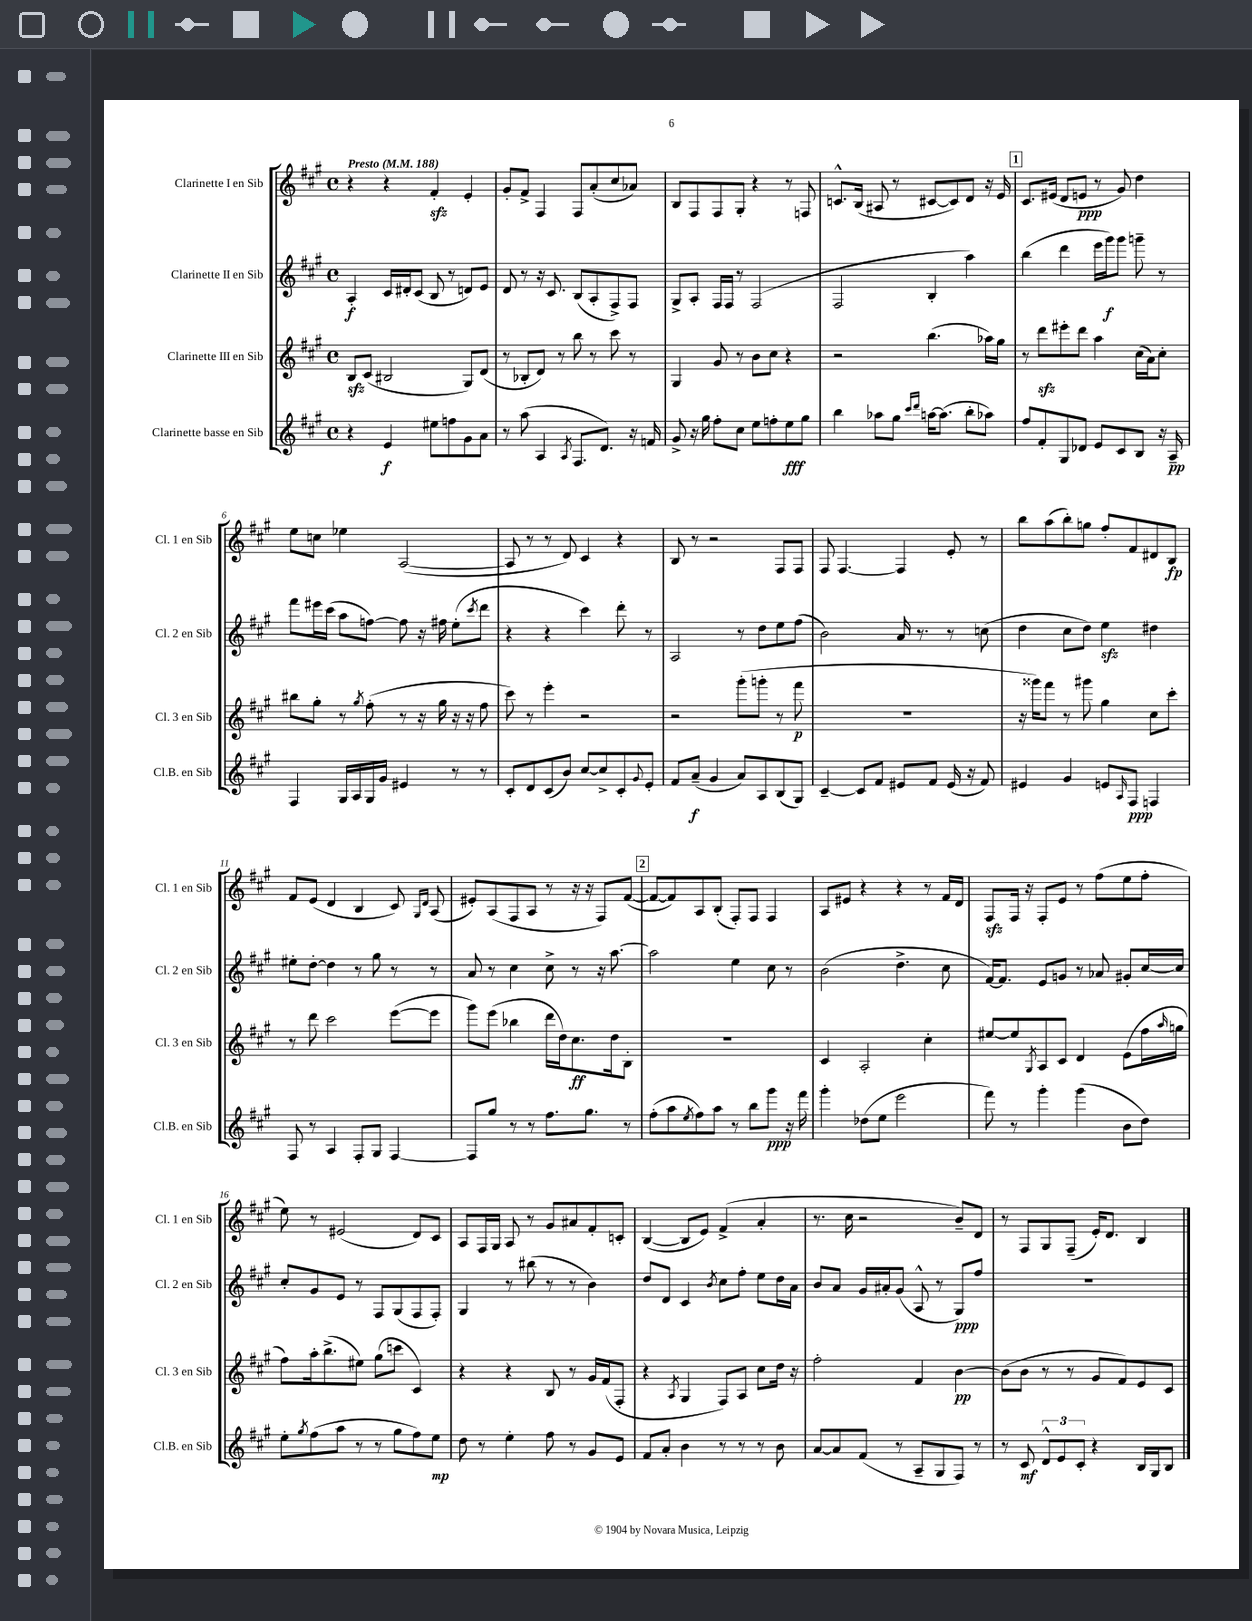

**kern	**dynam	**kern	**dynam	**kern	**dynam	**kern	**dynam
*part4	*part4	*part3	*part3	*part2	*part2	*part1	*part1
*staff4	*staff4	*staff3	*staff3	*staff2	*staff2	*staff1	*staff1
*I"Clarinette basse en Sib	*	*I"Clarinette III en Sib	*	*I"Clarinette II en Sib	*	*I"Clarinette I en Sib	*
*I'Cl.B. en Sib	*	*I'Cl. 3 en Sib	*	*I'Cl. 2 en Sib	*	*I'Cl. 1 en Sib	*
*clefG2	*	*clefG2	*	*clefG2	*	*clefG2	*
*k[f#c#g#]	*	*k[f#c#g#]	*	*k[f#c#g#]	*	*k[f#c#g#]	*
*M4/4	*	*M4/4	*	*M4/4	*	*M4/4	*
*met(c)	*	*met(c)	*	*met(c)	*	*met(c)	*
*MM188	*	*MM188	*	*MM188	*	*MM188	*
=1	=1	=1	=1	=1	=1	=1	=1
!	!	!	!	!	!	!LO:TX:a:B:t=Presto	!
4r	.	8Bzz/L	.	4A'/	f	4r	.
.	.	(8c#/J	.	.	.	.	.
4e/	f	2B#X/	.	16c#/LL	.	4r	.
.	.	.	.	16d#X'/J	.	.	.
.	.	.	.	(8c#/J	.	.	.
8ee#X\L	.	.	.	8B/	.	4f#zz'/	.
8ffn\	.	.	.	8r	.	.	.
8g#\	.	8G#/L)	.	8dn/L)	.	4e'/	.
8a\J	.	(8d/J	.	8e/J	.	.	.
=2	=2	=2	=2	=2	=2	=2	=2
8r	.	8r	.	8d/	.	8g#'/L	.
(8aa\	.	8B-X'/L	.	8r	.	8f#^/J	.
4A/	.	8d/J)	.	16r	.	4F#/	.
.	.	.	.	8.c#/	.	.	.
.	.	8r	.	.	.	.	.
8qA/	.	.	.	.	.	.	.
8.F#/L	.	8bb\	.	(8B/L	.	8F#/L	.
.	.	8r	.	8A'/	.	(8a'/	.
8.d/J)	.	.	.	.	.	.	.
.	.	8ccc#\	.	8F#^/)	.	8cc#/	.
16r	.	8r	.	8F#/J	.	8a-X/J)	.
16fn/	.	.	.	.	.	.	.
=3	=3	=3	=3	=3	=3	=3	=3
8g#^/	.	4G#/	.	8G#^/L	.	8B/L	.
16r	.	.	.	8A'/J	.	8F#/	.
16gg#\	.	.	.	.	.	.	.
8ff#'\L	.	8g#/	.	16F#/LL	.	8F#/	.
.	.	.	.	16F#/JJ	.	.	.
8cc#\J	.	8r	.	8r	.	8G#'/J	.
8ee\L	.	8b\L	.	(2F#/	.	4r	.
8ffn'\	.	8cc#\J	.	.	.	.	.
8ee\	fff	4r	.	.	.	8r	.
8gg#\J	.	.	.	.	.	8Fn/	.
=4	=4	=4	=4	=4	=4	=4	=4
4bb\	.	2r	.	2F#/	.	8.cn^^/L	.
.	.	.	.	.	.	(16B/Jk	.
8aa-X\L	.	.	.	.	.	8A#X/	.
8gg#\J	.	.	.	.	.	8r	.
16qqccc#/LL	.	.	.	.	.	.	.
16qqddd/JJ	.	.	.	.	.	.	.
[16aan\KL	.	(4.bb\	.	4B'/	.	[8c#X/L	.
(8.aa\J]	.	.	.	.	.	.	.
.	.	.	.	.	.	8c#/])	.
8bb'\L	.	.	.	4aa\)	.	8d/J	.
8aa-X\J)	.	16aa-X\LL)	.	.	.	16r	.
.	.	16gg#\JJ	.	.	.	16e/	.
!!LO:REH:place=s1:t=1
=5	=5	=5	=5	=5	=5	=5	=5
8ff#/L	.	8r	.	(4bb\	.	8.c#/L	.
8f#'/	.	8dddzz\L	.	.	.	.	.
.	.	.	.	.	.	(16e#X/Jk	.
8G#/	.	8eee#X'\	.	4ddd\	.	8d/L	.
8d-X/J	.	8ddd\J	.	.	.	8en/J	ppp
8e/L	.	4aa\	.	16eee\LL	.	8r	.
.	.	.	.	16ggg#\J)	f	.	.
8c#/	.	.	.	8ggg#\J	.	8g#/)	.
8B/J	.	(16cc#\LL	.	8gggn~\	.	4dd\	.
.	.	16a\J)	.	.	.	.	.
16r	.	8cc#'\J	.	8r	.	.	.
16A~/	pp	.	.	.	.	.	.
!!LO:LB:g=z
=6	=6	=6	=6	=6	=6	=6	=6
4F#/	.	8bb#X\L	.	8fff#\L	.	8ee\L	.
.	.	8gg#'\J	.	16eee#X\L	.	8ccn\J	.
.	.	.	.	(16ccc#\JJ	.	.	.
16G#/LL	.	8r	.	8aa\L	.	4ee-X\	.
16A/	.	.	.	.	.	.	.
.	.	8qgg#/	.	.	.	.	.
16G#/	.	(8ff#'\	.	[8ffn\J)	.	.	.
16g#/JJ	.	.	.	.	.	.	.
4e#X/	.	8r	.	8ff\]	.	([2A/	.
.	.	16r	.	16r	.	.	.
.	.	16gg#\	.	16ff#X\	.	.	.
8r	.	16r	.	(8ee'\L	.	.	.
.	.	16r	.	.	.	.	.
.	.	.	.	8qccc#/	.	.	.
8r	.	8ff#\	.	8ddd\J	.	.	.
=7	=7	=7	=7	=7	=7	=7	=7
8c#'/L	.	8ccc#\)	.	4r	.	8A/]	.
8d/	.	8r	.	.	.	8r	.
(8c#/	.	4eee'\	.	4r	.	8r	.
8b/J)	.	.	.	.	.	8d/)	.
[8cc#/L	.	2r	.	4ccc#\)	.	4c#/	.
8cc#^/]	.	.	.	.	.	.	.
8c#'/	.	.	.	8ddd'\	.	4r	.
8qqg#/	.	.	.	.	.	.	.
8e'/J	.	.	.	8r	.	.	.
=8	=8	=8	=8	=8	=8	=8	=8
8f#/L	.	2r	.	2A/	.	8B/	.
(8a~/J	f	.	.	.	.	8r	.
4g#/	.	.	.	.	.	2r	.
8a/L)	.	(8ggg#'\L	.	8r	.	.	.
8A/	.	8gggn'\J	.	8dd\L	.	.	.
(8B/	.	8r	.	8ee\	.	8F#/L	.
8G#/J)	.	8fff#\	p	(8ff#\J	.	8F#/J	.
=9	=9	=9	=9	=9	=9	=9	=9
[4c#~/	.	1r	.	2b\)	.	8F#/	.
.	.	.	.	.	.	[4.F#/	.
8c#/L]	.	.	.	.	.	.	.
8f#/J	.	.	.	.	.	.	.
8e#X/L	.	.	.	16a/	.	4F#/]	.
.	.	.	.	8.r	.	.	.
8f#/J	.	.	.	.	.	.	.
(16e#/	.	.	.	8r	.	8e'/	.
16r	.	.	.	.	.	.	.
8f#/)	.	.	.	(8ccn\	.	8r	.
=10	=10	=10	=10	=10	=10	=10	=10
4e#X/	.	16r	.	4dd\	.	8bb\L	.
.	.	16ggg##X\KL)	.	.	.	.	.
.	.	8fff#\J	.	.	.	(8aa\	.
4g#/	.	8r	.	8cc#\L	.	8bb'\)	.
.	.	8ggg#X\	.	8dd\J)	.	8ggn\J	.
8en/L	.	4gg#\	.	4eezz\	.	8ff#'/L	.
16qqA/	.	.	.	.	.	.	.
8F#/J	ppp	.	.	.	.	8f#/	.
4Fn/	.	8cc#\L	.	4dd#X\	.	8d#X/	.
.	.	8ccc#'\J	.	.	.	8B/J	fp
!!LO:LB:g=z
=11	=11	=11	=11	=11	=11	=11	=11
8F#/	.	8r	.	8ee#X'\L	.	8f#/L	.
8r	.	8ddd\	.	[8dd'\J	.	(8e/J	.
4A/	.	2ccc#\	.	4dd\]	.	4d/	.
8F#'/L	.	.	.	8r	.	4B/	.
8G#/J	.	.	.	8gg#\	.	.	.
[4F#/	.	([8eee\L	.	8r	.	8c#/)	.
.	.	.	.	.	.	16qqG#/LL	.
.	.	.	.	.	.	16qqd/JJ	.
.	.	8eee\J]	.	8r	.	(8A/	.
=12	=12	=12	=12	=12	=12	=12	=12
8F#/L]	.	8ggg#\L)	.	8a/	.	8e#X'/L)	.
8gg#/J	.	(8eee\J	.	8r	.	(8A/	.
8r	.	4bb-X\	.	4cc#\	.	8F#/	.
8r	.	.	.	.	.	8A/J	.
8.ff#\L	.	16ddd\LL	.	8cc#^\	.	8r	.
.	.	16dd\J)	.	.	.	.	.
.	.	8.cc#\	ff	8r	.	16r	.
8.gg#\J	.	.	.	.	.	16r	.
.	.	.	.	16r	.	8F#/L)	.
.	.	16dd\k	.	[8.aa\	.	.	.
8r	.	8B'\J	.	.	.	([8f#/J	.
!!LO:REH:place=s1:t=2
=13	=13	=13	=13	=13	=13	=13	=13
(8ff#'\L	.	1r	.	2aa\]	.	8f#/L_	.
8aa\	.	.	.	.	.	8f#/])	.
8qee/	.	.	.	.	.	.	.
8ff#\)	.	.	.	.	.	8A/	.
8aa\J	.	.	.	.	.	(8B'/J	.
8r	.	.	.	4ee\	.	8F#'/L)	.
8bb\L	.	.	.	.	.	8F#/J	.
8ggg#\J	ppp	.	.	8cc#\	.	4F#/	.
16r	.	.	.	8r	.	.	.
16fff#\	.	.	.	.	.	.	.
=14	=14	=14	=14	=14	=14	=14	=14
4ggg#'\	.	4c#/	.	(2b\	.	8A/L	.
.	.	.	.	.	.	8e#X/J	.
(8dd-X\L	.	2A'/	.	.	.	4r	.
8ee\J	.	.	.	.	.	.	.
2eee\	.	.	.	4.dd^\	.	4r	.
.	.	4cc#'\	.	.	.	8r	.
.	.	.	.	8cc#\	.	16f#/LL	.
.	.	.	.	.	.	16d/JJ	.
=15	=15	=15	=15	=15	=15	=15	=15
8fff#\)	.	[8ee#X/L	.	[16f#/KL)	.	8F#zz/L	.
.	.	.	.	8.f#/J]	.	.	.
8r	.	8ee#/]	.	.	.	16F#/Jk	.
.	.	.	.	.	.	16r	.
.	.	8qG#/	.	.	.	.	.
4ggg#'\	.	8A/	.	8e/L	.	8F#'/L	.
.	.	8c#/J	.	8gn/J	.	8e/J	.
(4ggg#\	.	4d/	.	8r	.	8r	.
.	.	.	.	8a-X/	.	(8ff#\L	.
8b\L	.	(8e\L	.	8g#X'/L	.	8ee\	.
8dd\J)	.	16ff#\L	.	[16cc#/L	.	8ff#'\J	.
.	.	16qqaa/	.	.	.	.	.
.	.	16ggn\JJ	.	16cc#/JJ]	.	.	.
!!LO:LB:g=z
=16	=16	=16	=16	=16	=16	=16	=16
8ee'\L	.	8ff#\L)	.	8cc#'/L	.	8ee\)	.
8qgg#/	.	.	.	.	.	.	.
(8ff#\	.	16aa'\k	.	8g#/	.	8r	.
.	.	(8.bb^\	.	.	.	.	.
8aa\J	.	.	.	8e/J	.	(2e#X/	.
8r	.	8ee#X\J)	.	8r	.	.	.
8r	.	(8gg#\L	.	8F#/L	.	.	.
8gg#\L	.	8cccn\J	.	(8G#/	.	.	.
8ff#\)	.	4c#/)	.	8F#/	.	8d/L)	.
8ee\J	mp	.	.	8F#'/J)	.	8c#/J	.
=17	=17	=17	=17	=17	=17	=17	=17
8dd\	.	4r	.	4G#/	.	8A/L	.
8r	.	.	.	.	.	16F#/L	.
.	.	.	.	.	.	16G#/JJ	.
4ee'\	.	4r	.	8r	.	8A/	.
.	.	.	.	(8bb#X\	.	8r	.
8ff#\	.	8B/	.	8r	.	8g#/L	.
8r	.	8r	.	8r	.	8a#X/	.
8g#/L	.	16g#/LL	.	4b\)	.	8f#'/	.
.	.	(16f#/J	.	.	.	.	.
8e/J	.	8F#'/J	.	.	.	8cn'/J	.
=18	=18	=18	=18	=18	=18	=18	=18
8f#/L	.	4r	.	8dd/L	.	([4B/	.
8a'/J	.	.	.	8d/J	.	.	.
.	.	8qA/	.	.	.	.	.
4b\	.	4G#/	.	4c#/	.	8B/L]	.
.	.	.	.	.	.	8e/J)	.
.	.	.	.	8qb/	.	.	.
8r	.	8F#/L)	.	8cc#\L	.	(4f#^/	.
8r	.	8A/J	.	8ff#'\J	.	.	.
8r	.	8cc#\L	.	8ee\L	.	4a'/	.
8b\	.	16dd\Jk	.	16dd\L	.	.	.
.	.	16r	.	16a\JJ	.	.	.
=19	=19	=19	=19	=19	=19	=19	=19
[8a/L	.	2ff#'\	.	8b/L	.	8.r	.
8a/]	.	.	.	8a/J	.	.	.
.	.	.	.	.	.	16cc#\	.
(8f#/J	.	.	.	16g#/LL	.	2r	.
.	.	.	.	16a#X'/J	.	.	.
8r	.	.	.	(8g#/J	.	.	.
8A~/L	.	4f#/	.	8A^^/	.	.	.
8G#/	.	.	.	8r	.	.	.
8F#/J)	.	[4b\	pp	8G#/L)	ppp	8b~/L)	.
8r	.	.	.	8ff#/J	.	8d/J	.
=20	=20	=20	=20	=20	=20	=20	=20
8r	.	(8b\L]	.	1r	.	8r	.
8c#/	mf	8b\J	.	.	.	8F#/L	.
12d^^/L	.	8r	.	.	.	8G#/	.
12e/	.	.	.	.	.	.	.
.	.	8r	.	.	.	(8F#~/J	.
12c#'/J	.	.	.	.	.	.	.
4r	.	8g#/L	.	.	.	16e'/KL)	.
.	.	.	.	.	.	8.d/J	.
.	.	8f#/)	.	.	.	.	.
16B/LL	.	8e/	.	.	.	4B/	.
16G#/J	.	.	.	.	.	.	.
8B/J	.	8c#/J	.	.	.	.	.
==	==	==	==	==	==	==	==
*-	*-	*-	*-	*-	*-	*-	*-
